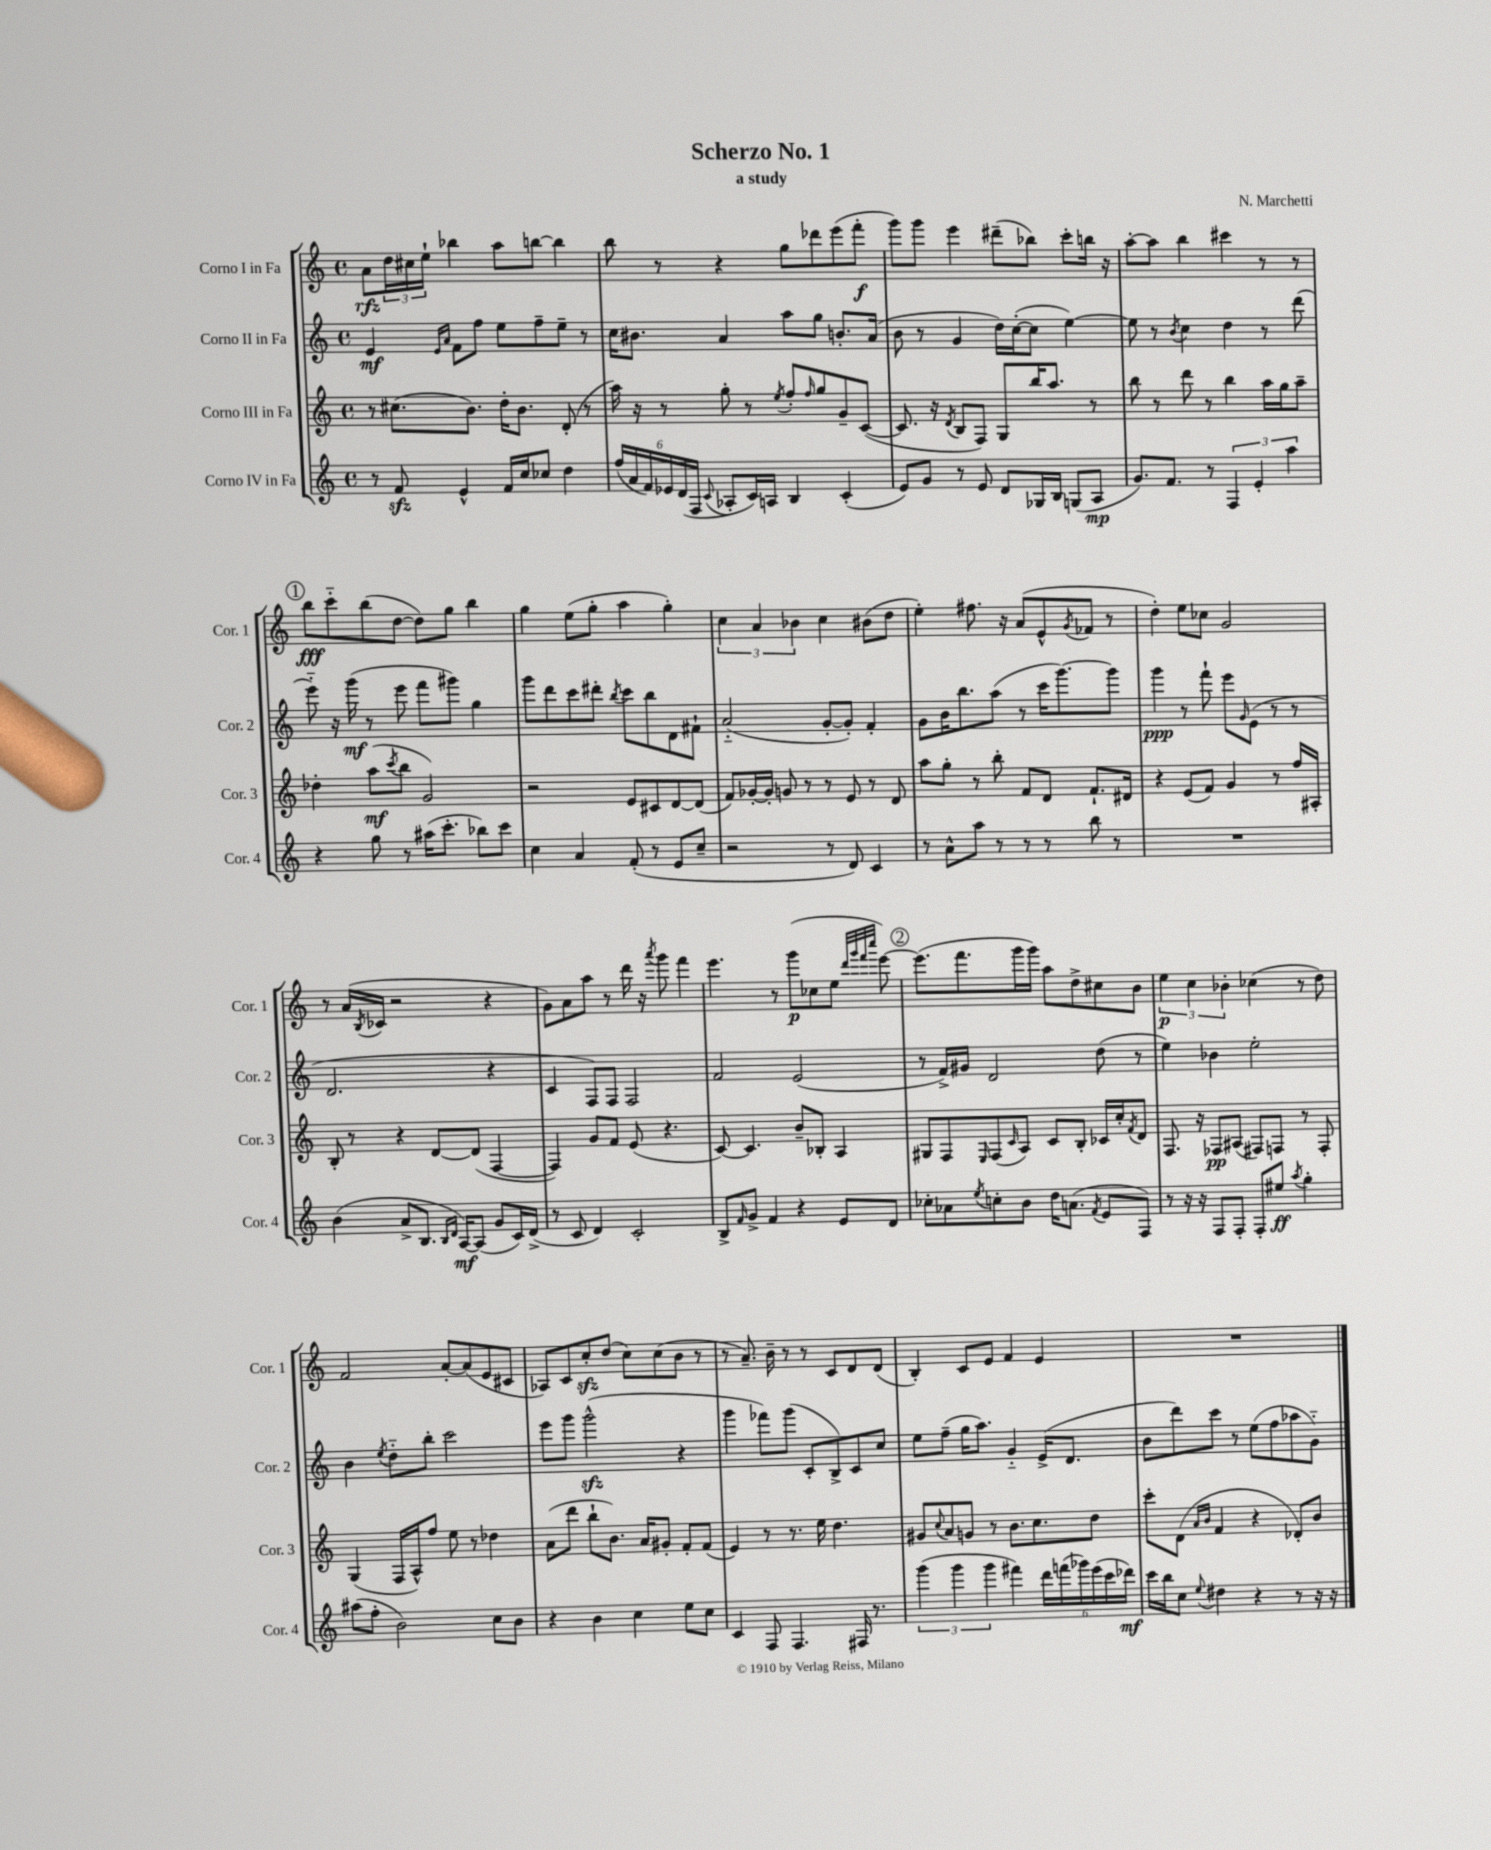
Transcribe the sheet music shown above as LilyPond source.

\header { title = "Scherzo No. 1" composer = "N. Marchetti" subtitle = "a study" }
<<
\new StaffGroup <<
\new Staff = "s0" \with { instrumentName = "Corno I in Fa" shortInstrumentName = "Cor. 1" } {
    \clef treble \key c \major \defaultTimeSignature \time 4/4
    a'8\rfz \tuplet 3/2 { d''16 cis''16 e''16-! } bes''4 a''8 b''8~ b''4 |
    b''8 r8 r4 g''8 des'''8 e'''8( f'''8-.\f |
    g'''8) g'''8 e'''4 dis'''8--( bes''8) c'''8-. b''16 r16 |
    a''8~-. a''8 b''4 cis'''4 r8 r8 |
    \mark \markup { \circle "1" } b''8\fff c'''8-_ b''8( d''8~ d''8) g''8 b''4 |
    g''4 e''8( g''8-. a''4 g''4-.) |
    \tuplet 3/2 { c''4 a'4 bes'4 } c''4 bis'8( d''8 |
    e''4-.) fis''8. r16 a'8( e'8-^ \acciaccatura { g'8 } fes'8 r8 |
    d''4-.) e''8 ces''8 g'2 |
    r8 a'16( \acciaccatura { b8 } ces'16 r2 r4 |
    g'8) a'8 a''8 r8 d'''16 r16 \acciaccatura { a'''8 } g'''8 f'''4 |
    e'''4. r8 g'''8\p( ces''8 e''8 \grace { d'''32 g'''32 f'''32 c''''32 } e'''8~) |
    \mark \markup { \circle "2" } e'''8.( f'''8. g'''16 g'''16) a''8 d''8-> cis''8 b'8 |
    \tuplet 3/2 { e''4\p c''4 bes'4-. } ces''4( r8 d''8) |
    f'2 a'8~-. a'8( e'8 cis'8 |
    aes8) c'8 c''8-.\sfz d''8( c''8) c''8( b'8 r8 |
    r8 a'8.--) b'16-- r8 r8 c'8 d'8 d'8( |
    b4-.) c'8 e'8 f'4 e'4 |
    R1 \bar "|." |
}
\new Staff = "s1" \with { instrumentName = "Corno II in Fa" shortInstrumentName = "Cor. 2" } {
    \clef treble \key c \major \defaultTimeSignature \time 4/4
    e'4\mf \grace { e'16 a'16 } f'8 f''8 e''8 f''8-- e''8-- r8 |
    c''16 bis'8. a'4 a''8 g''8 b'8.-. a'16( |
    b'8 r8 g'4 d''16) c''16~-.( c''8 e''4~) |
    e''8 r8 \acciaccatura { b'8 } c''4 d''4 r8 d'''8( |
    \mark \markup { \circle "1" } e'''8-_) r16 g'''16\mf( r8 e'''8 f'''8 gis'''8) g''4 |
    g'''8 d'''8 c'''8 dis'''8-. \acciaccatura { b''8 } c'''8 b''8 d'8 fis'8-! |
    a'2-_( g'8~-. g'8-.) f'4-. |
    g'8 b'16 b''8. a''8( r8 c'''16 g'''8.~) g'''8 |
    g'''4\ppp r8 f'''8-! e'''8 \grace { g'16 } e'8( r8 r8 |
    d'2. r4 |
    c'4 f8) f8 f2 |
    f'2 e'2( |
    \mark \markup { \circle "2" } r8 f'16->) gis'16 d'2 d''8( r8 |
    e''4) bes'4 e''2-. |
    b'4 \acciaccatura { e''8 } d''8-_ b''8-. c'''2 |
    e'''8 g'''8 g'''2-^\sfz( r4 |
    g'''4 fes'''8) g'''8( c'8-. b8->) c'8 c''8 |
    e''8 f''8--( g''16 a''8.) g'4-_ e'16->( d'8. |
    b'8 d'''8) c'''8 r8 e''8( f''8 aes''8 g'8-_) \bar "|." |
}
\new Staff = "s2" \with { instrumentName = "Corno III in Fa" shortInstrumentName = "Cor. 3" } {
    \clef treble \key c \major \defaultTimeSignature \time 4/4
    r8 cis''8.( b'8.) d''16-. b'8. d'8-.( r8 |
    a''16) r16 r8 g''8-. r8 \acciaccatura { e''8 } f''8-. \grace { f''16 } g''8 g'8-- c'8~( |
    c'8. r16 \acciaccatura { d'8 } b8 f8) g8 b''16 a''8. r8 |
    b''8 r8 d'''8 r8 b''4 a''16 g''16 a''8-- |
    \mark \markup { \circle "1" } des''4-. a''8\mf( \acciaccatura { c'''8 } b''8 g'2) |
    r2 e'8 cis'8 d'8~ d'8( |
    f'8) ges'16~-. ges'16-. g'8 r8 r8 e'8 r8 d'8 |
    a''8 g''8-. r8 b''8-. f'8 d'8 f'8.-! dis'16 |
    r4 e'8( f'8) g'4 r8 f''16 ais16-. |
    b8-. r8 r4 d'8~ d'8( f4~ |
    f4) g'8 f'8 e'8( r4. |
    c'8~) c'4. b'8-- bes8-. a4 |
    \mark \markup { \circle "2" } gis8 f8 \grace { e16 } f8( \grace { c'16 } a8) c'8 b8-. ces'16 c''16-. \acciaccatura { f'8 } d'8 |
    f8. r16 fes8\pp ais8( fis8) f8 r8 f8-. |
    g4( f16 a16-^) f''8 e''8 r8 des''4 |
    a'8( d'''8 b''8-! b'8.) a'16 gis'8-. f'8-. f'8( |
    e'4) r8 r8. e''16 d''4. |
    gis'8 \appoggiatura { c''8 } a'8 g'8 r8 b'8. c''8. d''8 |
    c'''8-. d'8( \grace { a'16 b'16 } f'4 r4 des'8-.) b'8 \bar "|." |
}
\new Staff = "s3" \with { instrumentName = "Corno IV in Fa" shortInstrumentName = "Cor. 4" } {
    \clef treble \key c \major \defaultTimeSignature \time 4/4
    r8 f'8\sfz e'4-^ f'16 c''16 ces''8 d''4 |
    \tuplet 6/4 { f''16( a'16 f'16) ees'16 d'16( f16 } \appoggiatura { c'8 } aes8-. c'16) a16 b4 c'4-.( |
    e'8) g'8 r8 e'8 d'8 ges16 b16 g8( a8\mp |
    g'8.) f'8. r8 \tuplet 3/2 { f4 e'4-. a''4 } |
    \mark \markup { \circle "1" } r4 g''8 r8 ais''16( c'''8.-. bes''8) c'''8 |
    c''4 a'4 f'8-.( r8 e'8 c''8-- |
    r2 r8 d'8) c'4 |
    r8 a'8-^ a''8 r8 r8 r8 b''8 r8 |
    R1 |
    b'4( a'8-> b8. \grace { b16 d'16 } a16~\mf) a8( g'8 c'16) d'16->( |
    r8 c'8 d'4) c'2-. |
    b8-> \grace { f'16 } g'8-> f'4 r4 e'8 d'8 |
    \mark \markup { \circle "2" } ces''8-. aes'8 \acciaccatura { e''8 } c''8-. b'8 d''16 a'8.( \acciaccatura { f'8 } e'8 f8) |
    r8 r16 r16 f8 f8-. f8-. eis''8\ff \acciaccatura { a''8 } g''4-. |
    ais''8( f''8-. b'2) c''8 b'8 |
    r4 b'4 c''4 e''8 c''8 |
    c'4 f8 f4. fis16 r8. |
    \tuplet 3/2 { g'''4( g'''4 g'''4 } fis'''4) \tuplet 6/4 { d'''16 f'''16( ges'''16) e'''16( c'''16 des'''16\mf) } |
    c'''16 b''16 c''8 \appoggiatura { e''8 } dis''4 r4 r8 r16 r16 \bar "|." |
}
>>
>>
\layout { \context { \Score \remove "Bar_number_engraver" } }
